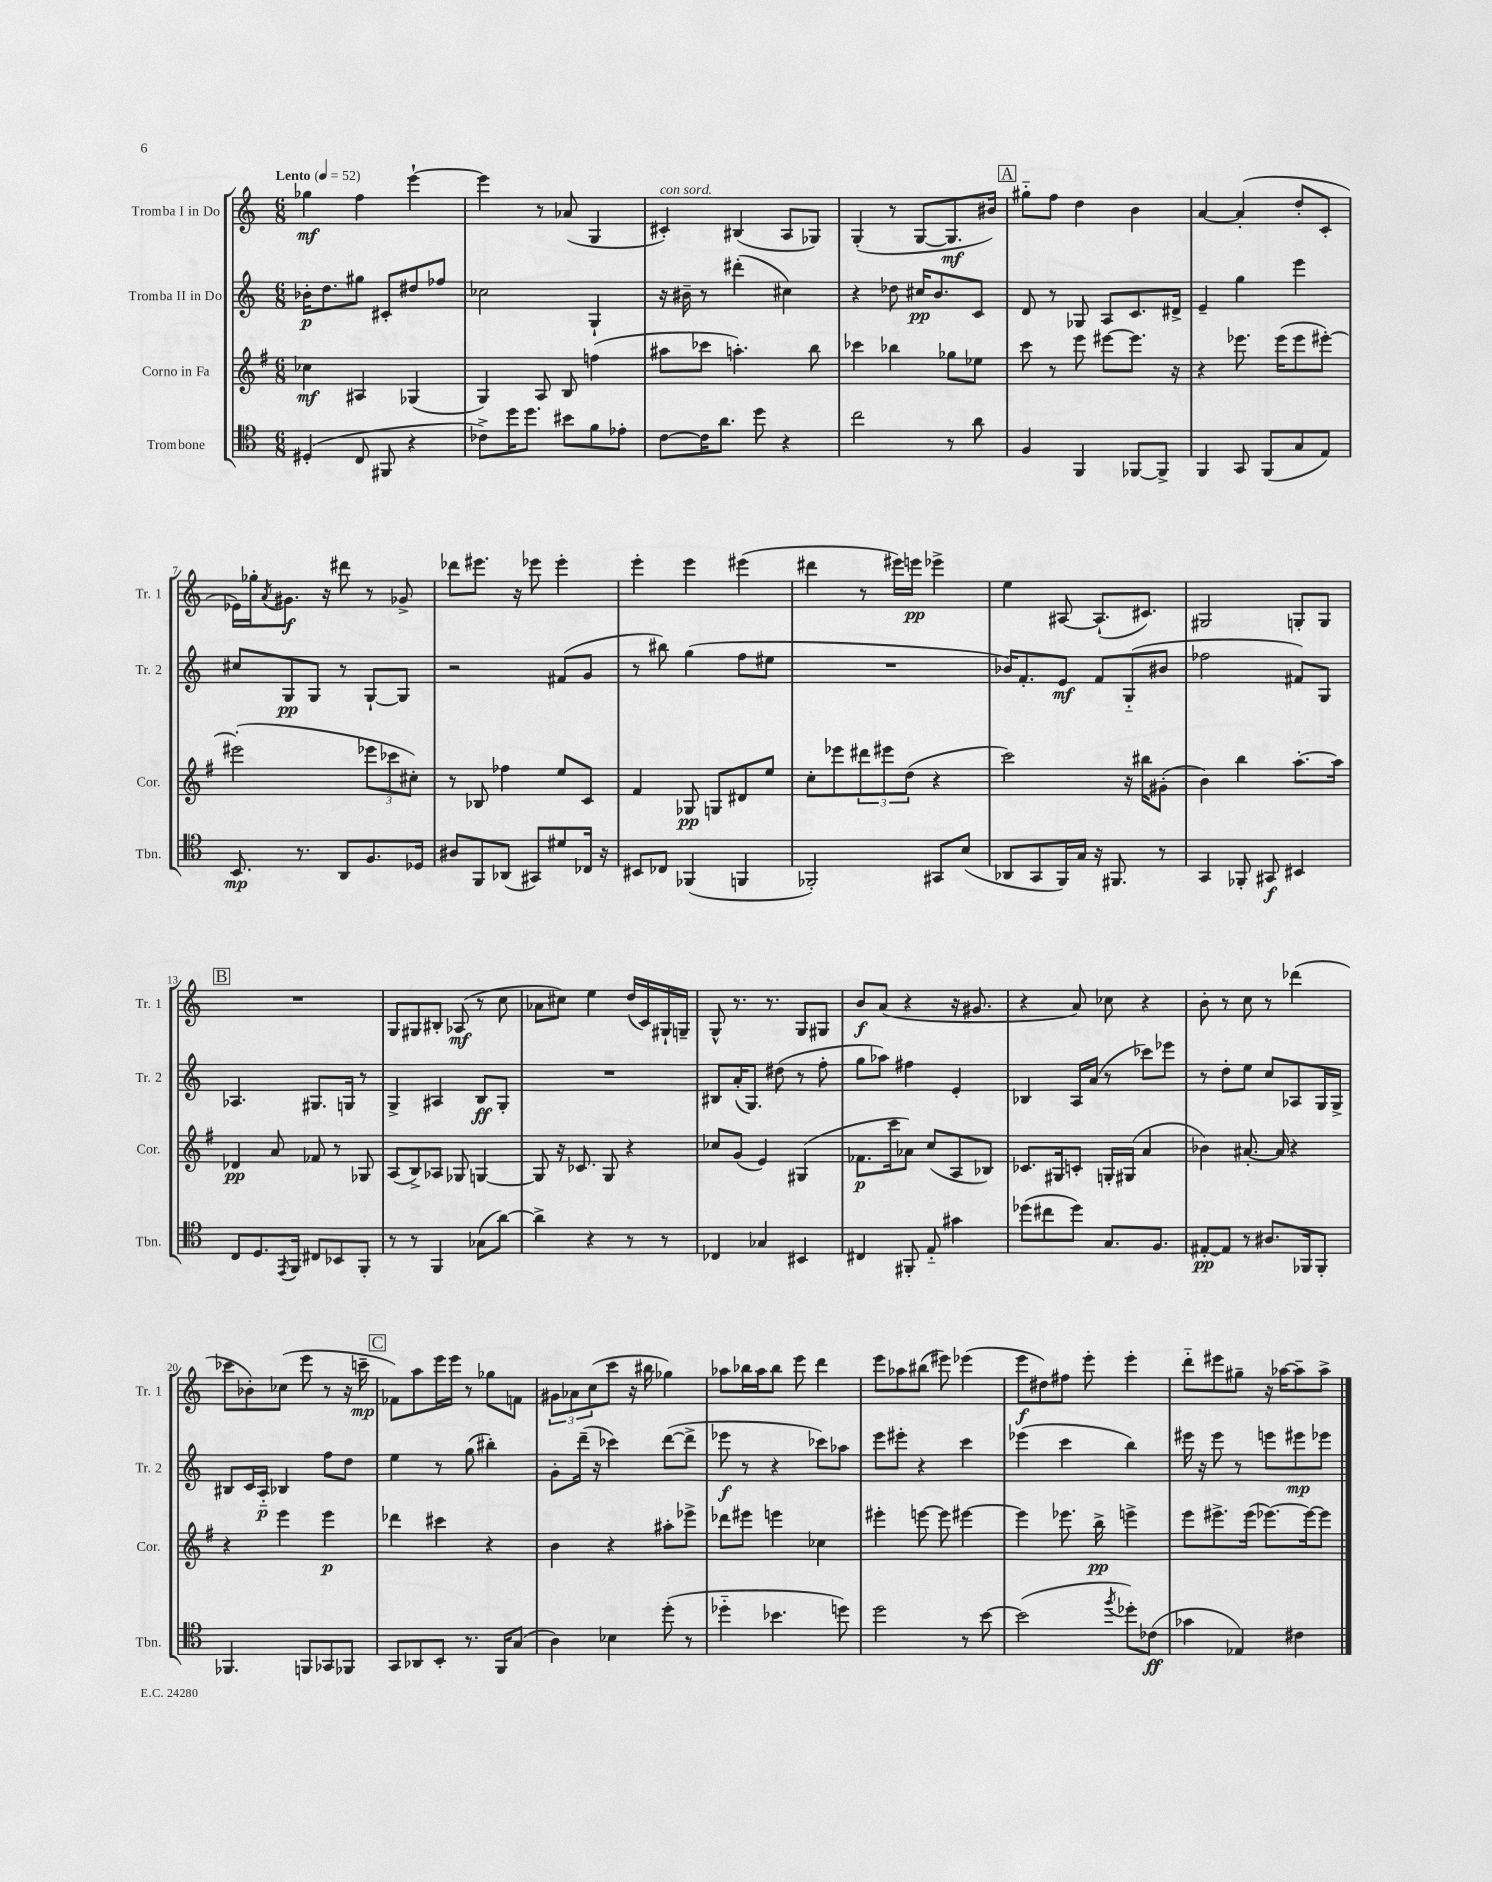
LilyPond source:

<<
\new StaffGroup <<
\new Staff = "s0" \with { instrumentName = "Tromba I in Do" shortInstrumentName = "Tr. 1" } {
    \clef treble \key c \major \numericTimeSignature \time 6/8 \tempo "Lento" 4 = 52
    ges''4\mf f''4 e'''4~-! |
    e'''4 r8 aes'8( g4 |
    cis'4-.^\markup { \italic "con sord." }) bis4( a8 ges8) |
    g4-.( r8 g8~ g8.\mf bis'16) |
    \mark \markup { \box "A" } gis''8-_ f''8 d''4 b'4 |
    a'4~ a'4-.( d''8-. c'8-. |
    ees'16) ges''16-. \acciaccatura { a'8 } gis'8.\f r16 dis'''8 r8 ges'8-> |
    des'''8 eis'''8. r16 ees'''8 ees'''4-. |
    e'''4-. e'''4 eis'''4( |
    dis'''4 r8 eis'''16) e'''16\pp ees'''4-> |
    e''4 ais8~ ais8.-!( cis'8.) |
    gis2 g8-. g8 |
    \mark \markup { \box "B" } R2. |
    g8 gis8 bis8-. aes8\mf( r8 c''8 |
    aes'8 cis''8) e''4 d''16( c'16) gis16-! g16-- |
    g8-^ r8. r8. g8 gis8 |
    b'8\f a'8( r4 r16 gis'8. |
    r4 a'8) ces''8 r4 |
    b'8-. r8 c''8 r8 des'''4( |
    ces'''8 bes'8-.) ces''8( e'''8 r8 r16 c'''16--\mp |
    \mark \markup { \box "C" } fes'8) a''8 e'''16 e'''16 r8 ges''8 f'8 |
    \tuplet 3/2 { gis'8 aes'8 c''8( } c'''8 r16 bis''16 ges''4) |
    aes''8 bes''16 aes''16 bes''8 e'''8 d'''4 |
    e'''8 aes''8 bis''8( eis'''8) ees'''4( |
    e'''8\f dis''8) fis''8 e'''8-. e'''4-. |
    d'''8-_ eis'''8 gis''8-- r16 aes''16~ aes''8-- aes''8-> \bar "|." |
}
\new Staff = "s1" \with { instrumentName = "Tromba II in Do" shortInstrumentName = "Tr. 2" } {
    \clef treble \key c \major \numericTimeSignature \time 6/8
    bes'16-.\p d''8. gis''8 cis'8-. dis''8 fes''8 |
    ces''2 g4-! |
    r16 bis'16-- r8 dis'''4-.( cis''4) |
    r4 des''8 cis''16\pp b'8. c'8 |
    \mark \markup { \box "A" } d'8 r8 ges8 a8 c'8. dis'16-> |
    e'4-- g''4 e'''4 |
    cis''8 g8\pp g8 r8 g8~-! g8 |
    r2 fis'8( g'8 |
    r8 bis''8) g''4( f''8 eis''8 |
    R2. |
    bes'16) f'8.-. e'8\mf f'8 g8-_( bis'8 |
    fes''2 fis'8) g8 |
    \mark \markup { \box "B" } aes4. gis8. g16 r8 |
    g4-> ais4 b8\ff g8-. |
    R2. |
    bis8 a'16-.( g8.) dis''8( r8 f''8-. |
    g''8 aes''8) fis''4 e'4-. |
    bes4 a16 a'16( r8 ces'''8) ees'''8 |
    r8 d''8-. e''8 c''8 aes8 g16 g16-> |
    bis8 c'16 a16-_\p bes4 f''8 d''8 |
    \mark \markup { \box "C" } e''4 r8 g''8( bis''4-.) |
    g'8-. d'''16--( r16 ces'''4) d'''8~( d'''8-> |
    ees'''8\f r8 r4 ces'''8) aes''8 |
    e'''8 eis'''8-. r4 c'''4 |
    ees'''4( c'''4 b''4) |
    eis'''16 r16 eis'''8 r8 e'''8 eis'''8\mp ees'''8 \bar "|." |
}
\new Staff = "s2" \with { instrumentName = "Corno in Fa" shortInstrumentName = "Cor." } {
    \clef treble \key g \major \numericTimeSignature \time 6/8
    ces''4\mf ais4 ges4( |
    g4) a8 b8 f''4( |
    ais''8 ces'''8 a''4.-.) b''8 |
    ces'''4 bes''4 ges''8 ees''8 |
    \mark \markup { \box "A" } c'''8 r8 e'''8 eis'''8~ eis'''8. r16 |
    r4 ees'''8. ees'''16( ees'''8 eis'''8~-.) |
    eis'''2-.( \tuplet 3/2 { ees'''8 ces'''8 cis''8-.) } |
    r8 bes8 fes''4 e''8 c'8 |
    fis'4 ges8\pp g8 dis'8 e''8 |
    c''8-. ees'''8 \tuplet 3/2 { dis'''8 eis'''8 d''8( } r4 |
    c'''2) r16 bis''16 gis'8-.( |
    b'4) b''4 a''8.~-. a''16 |
    \mark \markup { \box "B" } des'4\pp a'8 fes'8 r8 ges8 |
    a8( b8->) aes8 ges8 g4~ |
    g8 r16 ces'8. g8 r4 |
    ces''8 g'8( e'4) gis4( |
    fes'8.\p c'''16 aes'8) c''8( a8 bes8) |
    ces'8. gis16 c'8-. g16-. gis16( a'4 |
    bes'4) ais'8.~-. ais'16 r4 |
    r4 e'''4 e'''4\p |
    \mark \markup { \box "C" } des'''4 cis'''4 r4 |
    b'4 r4 ais''8-. ees'''8-> |
    des'''8 eis'''8 e'''4 ces''4 |
    eis'''4-. e'''8~ e'''8 eis'''4~ |
    eis'''4 ees'''8. b''16->\pp e'''4-> |
    e'''8 eis'''8.-> eis'''16( ees'''8.~) ees'''16~ ees'''8 \bar "|." |
}
\new Staff = "s3" \with { instrumentName = "Trombone" shortInstrumentName = "Tbn." } {
    \clef tenor \key c \major \numericTimeSignature \time 6/8
    dis4-.( c8 fis,8 r4 |
    ces'8->) d''16 d''8. bis'8 f'8 ees'8-. |
    c'8~ c'16 a'8. d''8 r4 |
    c''2 r8 a'8 |
    \mark \markup { \box "A" } f4 f,4 fes,8~ fes,8-> |
    f,4 g,8 f,8( g8 e8) |
    b,8.\mp r8. a,8 f8. des16 |
    ais8 f,8 aes,8( gis,8) dis'8 ces16 r16 |
    bis,8 ces8 fes,4( f,4 |
    fes,2-.) gis,8 b8( |
    aes,8 g,8 f,16) g16 r16 fis,8. r8 |
    g,4 fes,8-. gis,8\f bis,4 |
    \mark \markup { \box "B" } c8 d8. \acciaccatura { e,8 } f,16 cis8 bes,8 f,8-. |
    r8 r8 f,4 ges8( a'8~) |
    a'4-> r4 r8 r8 |
    ces4 ges4 bis,4 |
    cis4 fis,8-. e8-_ gis'4 |
    des''8( cis''8 des''8) g8. f8. |
    eis8~-.\pp eis8 r8 ais8. fes,16 fes,8-. |
    fes,4. f,8 ges,8 fes,8 |
    \mark \markup { \box "C" } g,8 aes,8 b,8-. r8. f,16 g8( |
    a4) bes4 d''8-.( r8 |
    des''4-_ bes'4. d''8) |
    d''2 r8 b'8~ |
    b'2( \acciaccatura { f''8 } des''8-.) ces'8\ff( |
    ges'4 ees4) cis'4 \bar "|." |
}
>>
>>
